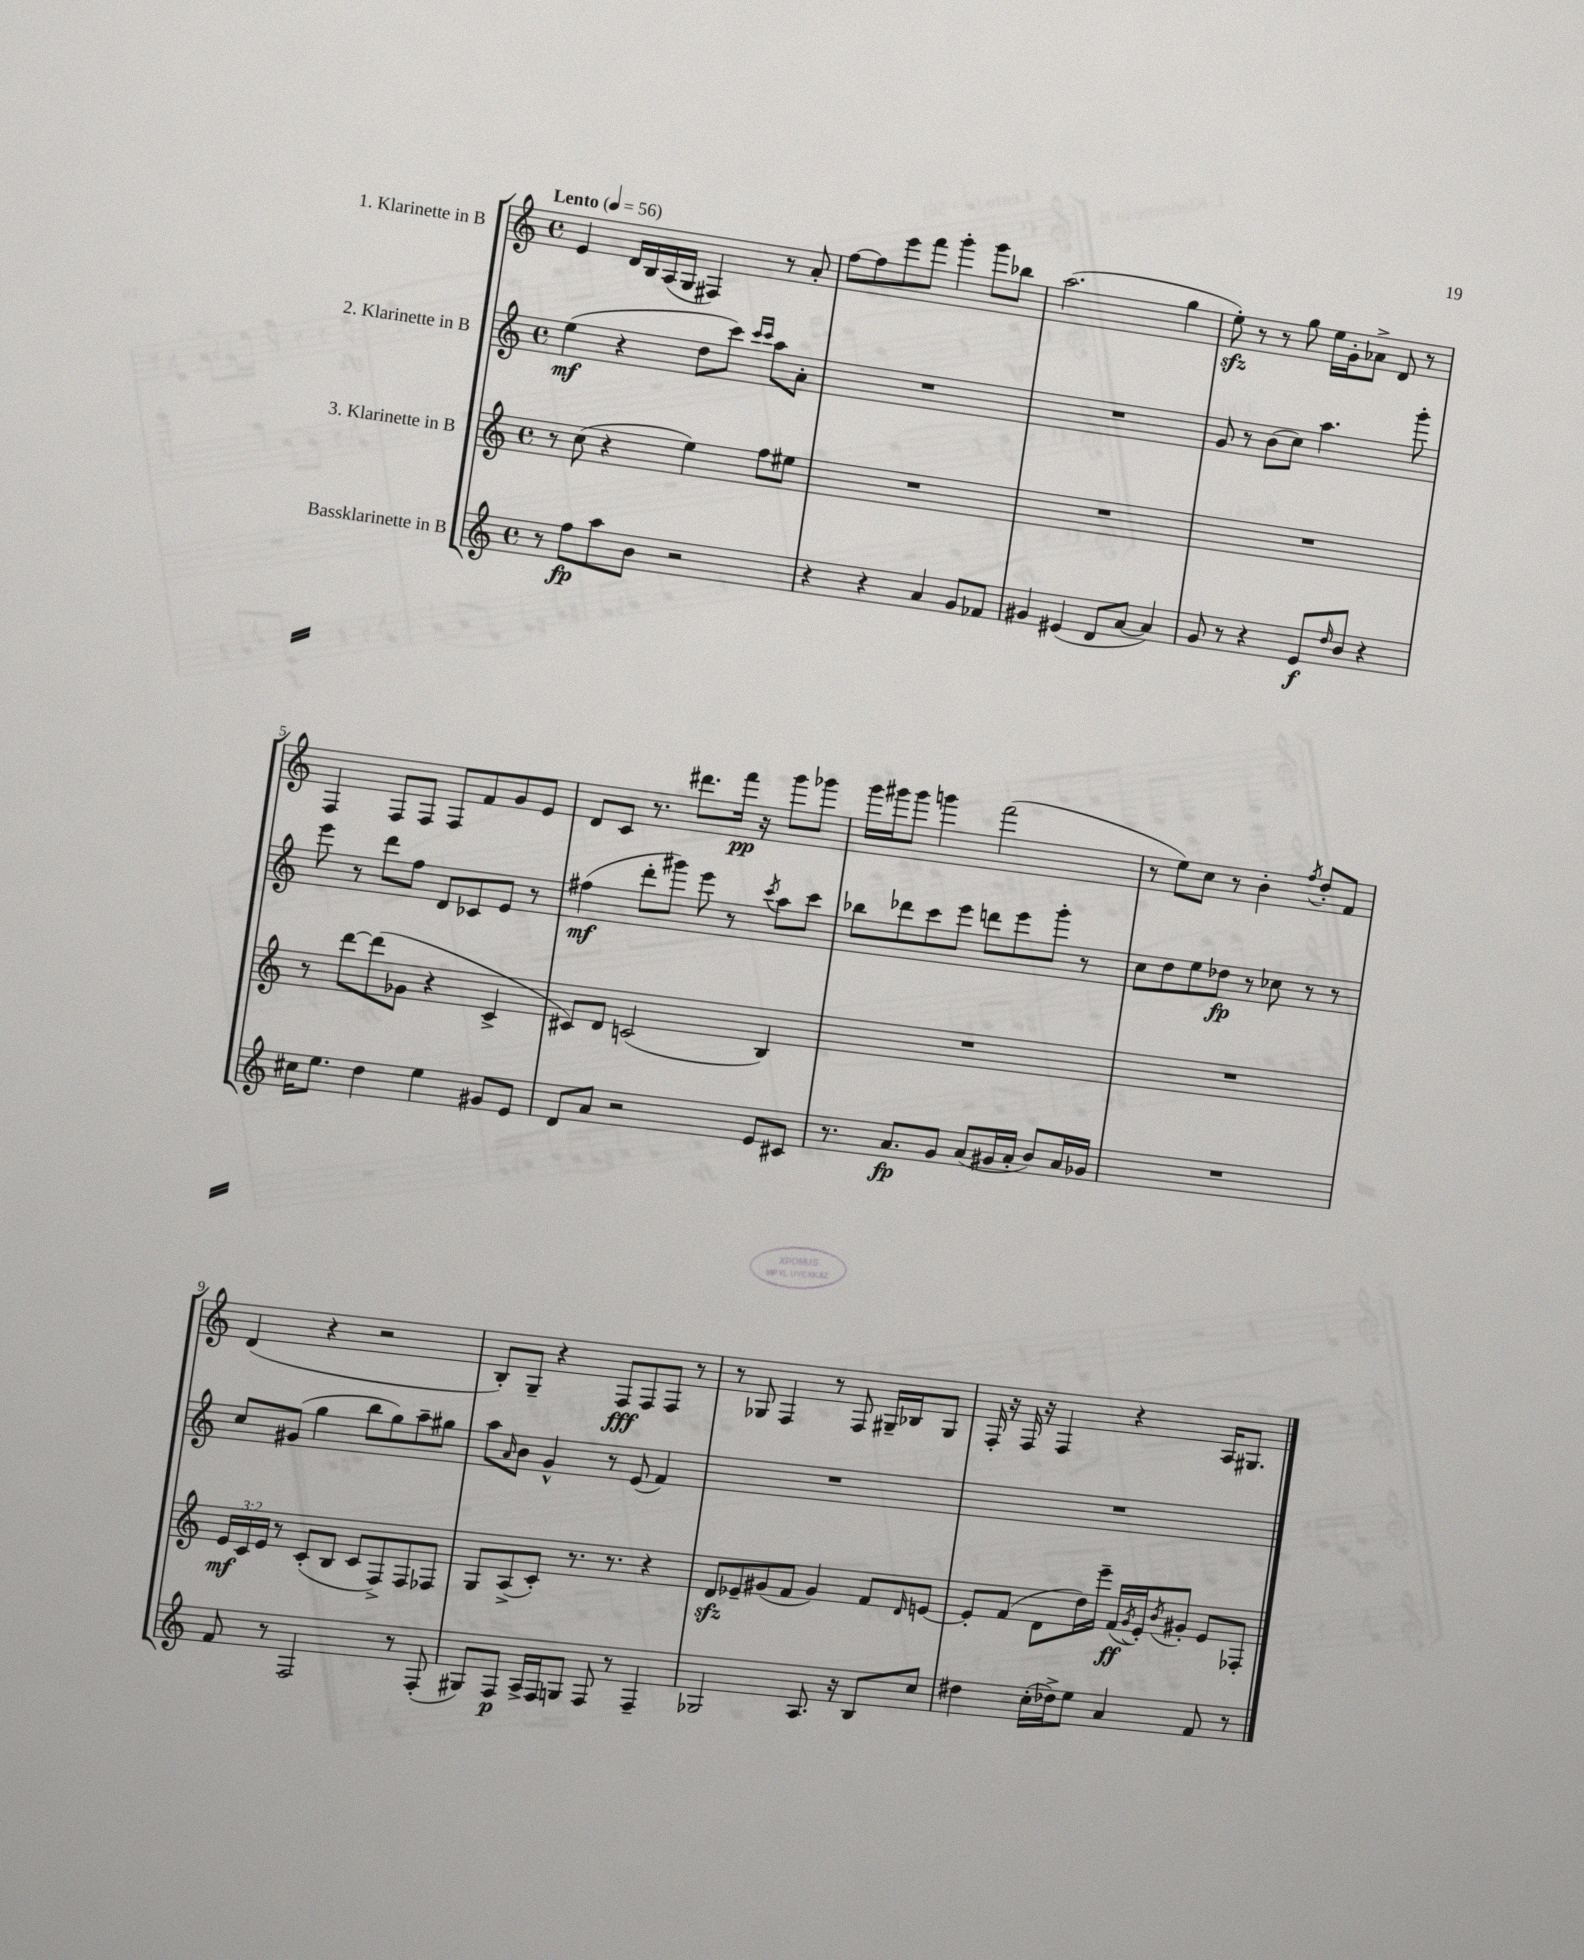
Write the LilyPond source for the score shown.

<<
\new StaffGroup <<
\new Staff = "s0" \with { instrumentName = "1. Klarinette in B" } {
    \clef treble \key c \major \defaultTimeSignature \time 4/4 \tempo "Lento" 4 = 56
    e'4 d'16 b16 a16( g16 fis4) r8 a'8-. |
    f''8~ f''8 e'''8 f'''8 g'''4-. g'''8 bes''8 |
    a''2.( g''4 |
    e''8-.\sfz) r8 r8 g''8 e''16 g'16-. aes'8-> d'8 r8 |
    f4 f8 f8 f8 f'8 g'8 e'8 |
    d'8 c'8 r8. dis'''8. f'''16\pp r16 g'''8 ges'''8 |
    g'''16 gis'''16 gis'''8 g'''4 f'''2( |
    r8 e''8) c''8 r8 b'4-. \acciaccatura { f''8 } d''8-. f'8 |
    d'4( r4 r2 |
    b8-.) g8-- r4 f8\fff f8 f8 r8 |
    r8 ges8 f4 r8 f8 gis16-- bes16 gis8 |
    f16-. r16 f16 r16 f4 r4 a16 gis8. \bar "|." |
}
\new Staff = "s1" \with { instrumentName = "2. Klarinette in B" } {
    \clef treble \key c \major \defaultTimeSignature \time 4/4
    e''4\mf( r4 d''8 c'''8) \grace { c'''16 c'''16 } a''8 a'8-. |
    R1 |
    R1 |
    g'8 r8 b'8( c''8) a''4. g'''8-. |
    e'''8 r8 d'''8 f''8 d'8 ces'8 e'8 r8 |
    fis''4\mf( d'''8-. gis'''8) e'''8 r8 \acciaccatura { c'''8 } a''8 c'''8 |
    bes''8 des'''8 c'''8 e'''8 d'''8 e'''8 g'''8-. r8 |
    c''8 d''8 e''8 des''8\fp r8 ces''8 r8 r8 |
    c''8 gis'8( g''4 b''8 g''8) a''8-- gis''8 |
    a''8 \grace { a'16 } b'8 g'4-^ r8 e'8( f'4) |
    R1 |
    R1 \bar "|." |
}
\new Staff = "s2" \with { instrumentName = "3. Klarinette in B" } {
    \clef treble \key c \major \defaultTimeSignature \time 4/4 \override Staff.TupletNumber.text = #tuplet-number::calc-fraction-text
    r8 c''8( r4 e''4) f''8 eis''8 |
    R1 |
    R1 |
    R1 |
    r8 d'''8~ d'''8( ges'8 r4 c'4-> |
    cis'8) d'8 c'2( b4) |
    R1 |
    R1 |
    \tuplet 3/2 { e'16\mf c'16 e'16 } r8 c'8-.( b8 c'8 f8->) f8 fes8 |
    g8 a8->( c'8-.) r8. r8. r4 |
    d'8\sfz ees'8-- gis'8( f'8 gis'4) f'8 \grace { d'16 } e'8~ |
    e'8-. f'8( d'8 d''16) e'''16-- f'16\ff( \acciaccatura { g'8 } e'16-.) \acciaccatura { b'8 } gis'8-. e'8 fes8-. \bar "|." |
}
\new Staff = "s3" \with { instrumentName = "Bassklarinette in B" } {
    \clef treble \key c \major \defaultTimeSignature \time 4/4
    r8 f''8\fp a''8 b'8 r2 |
    r4 r4 a'4 g'8 fes'8 |
    gis'4 eis'4( d'8 a'8~ a'4) |
    g'8 r8 r4 e'8\f \grace { d''16 } b'8 r4 |
    cis''16 e''8. d''4 e''4 gis'8 e'8 |
    d'8 a'8 r2 e'8 cis'8 |
    r8. a'8.\fp g'8 a'8( gis'16 a'16-. b'8) a'16 ges'16 |
    R1 |
    f'8 r8 f2 r8 f8-.( |
    gis8) f8\p a16-> f16 g8 f8 r8 f4-- |
    ges2 a8. r16 b8 c''8 |
    dis''4 c''16-.( des''16->) e''8 a'4 f'8 r8 \bar "|." |
}
>>
>>
